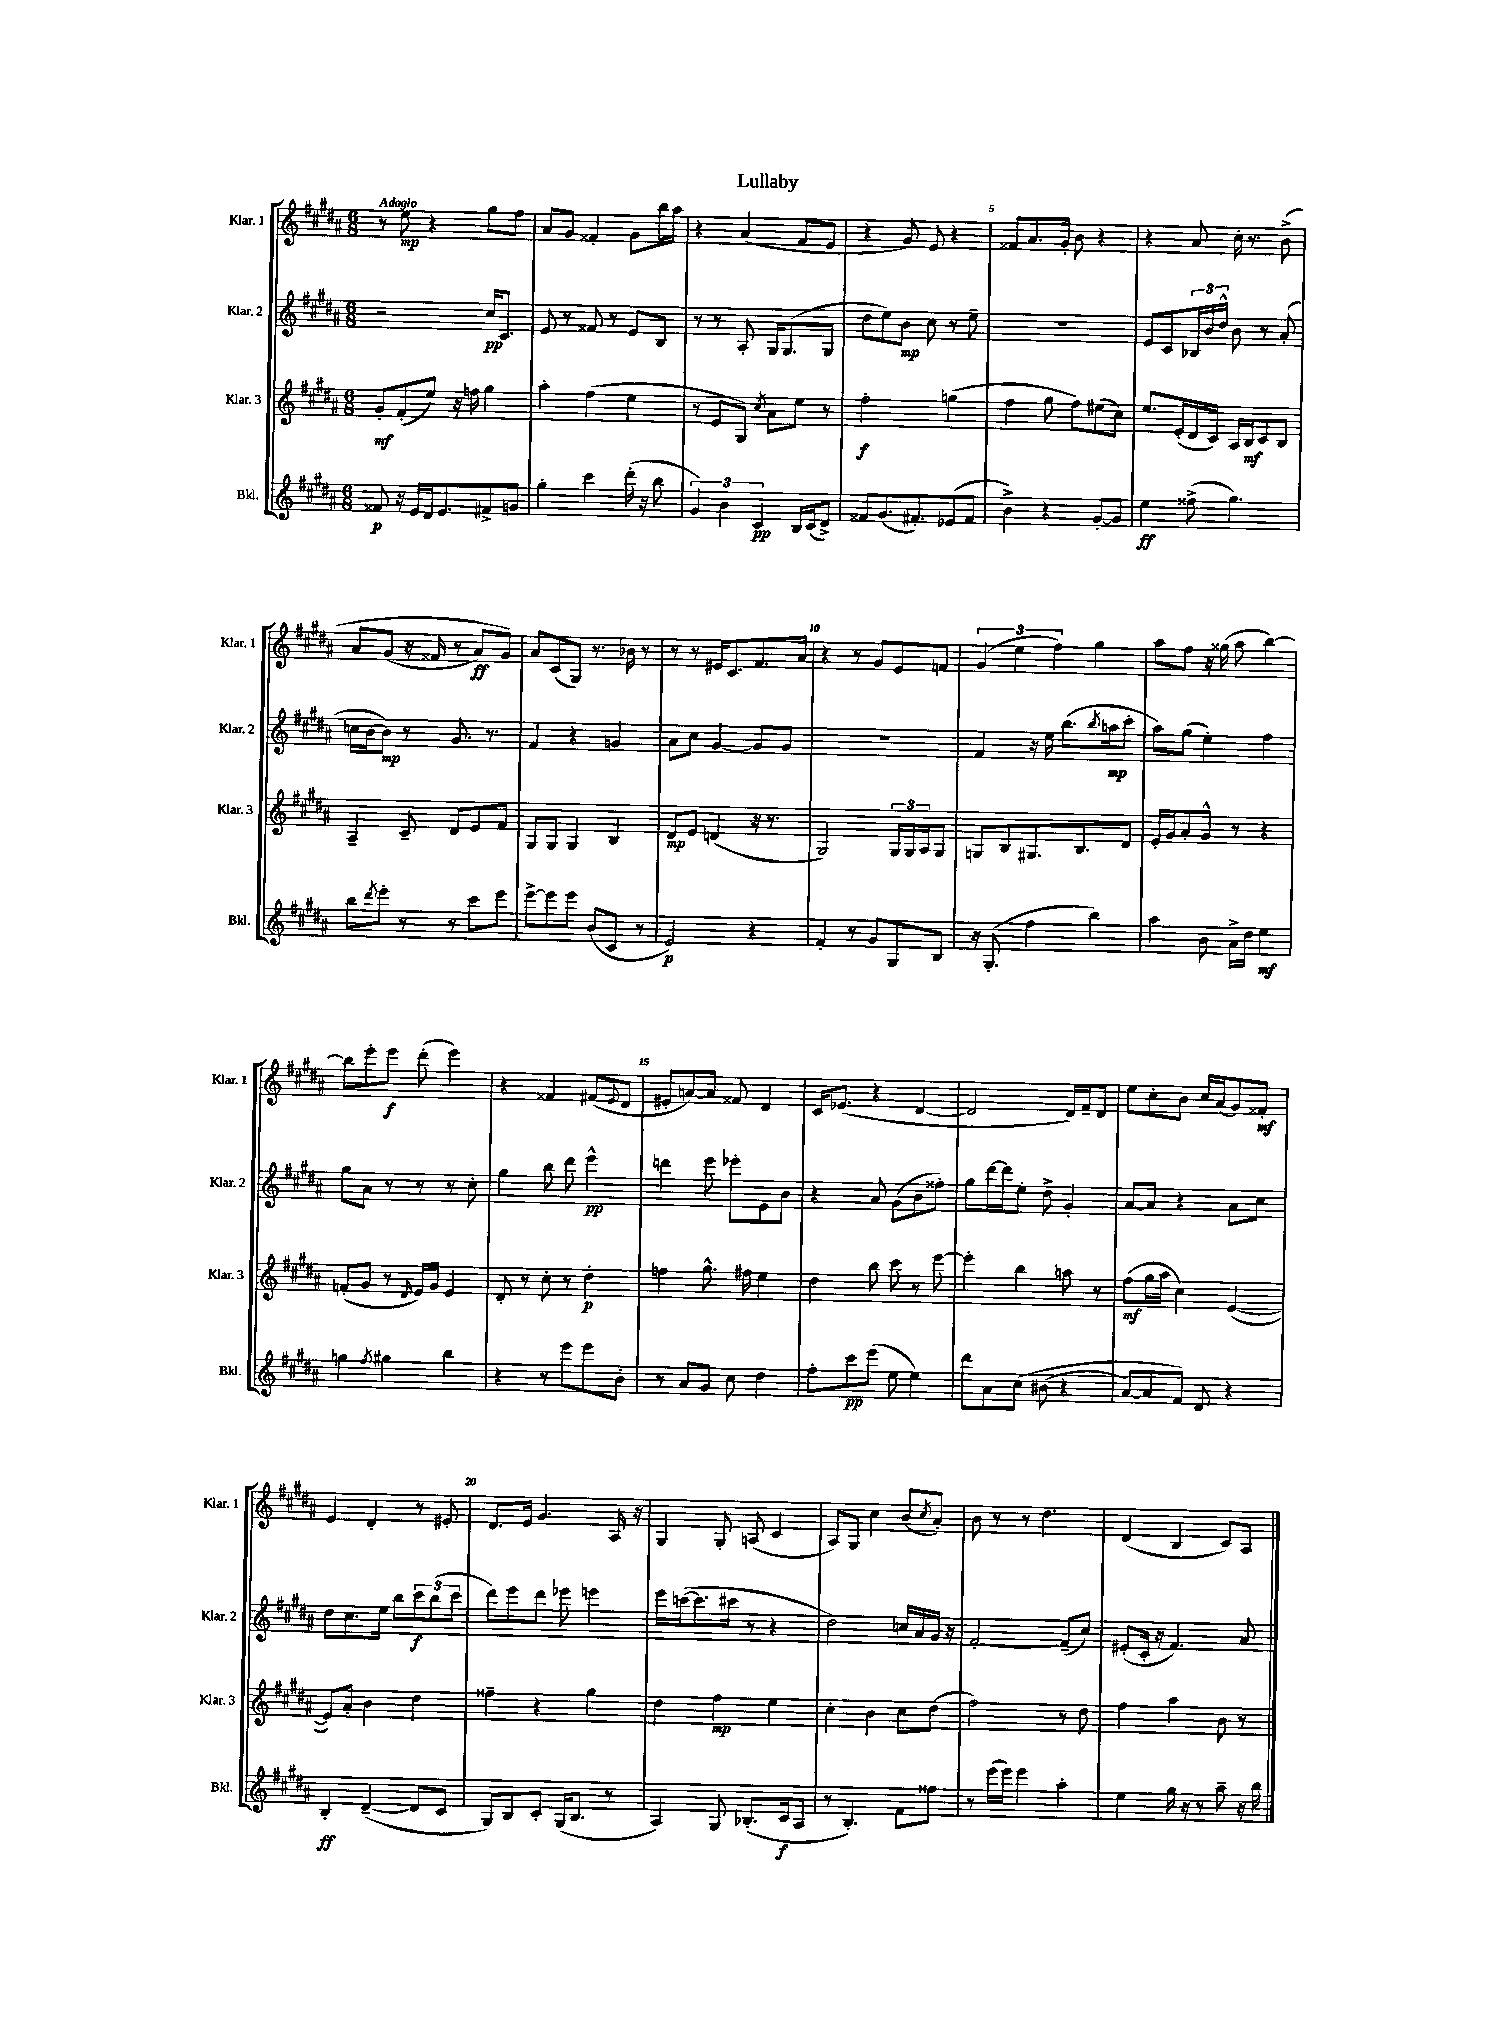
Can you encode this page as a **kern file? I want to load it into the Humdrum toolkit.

**kern	**dynam	**kern	**dynam	**kern	**dynam	**kern	**dynam
*part4	*part4	*part3	*part3	*part2	*part2	*part1	*part1
*staff4	*staff4	*staff3	*staff3	*staff2	*staff2	*staff1	*staff1
*I"Bkl.	*	*I"Klar. 3	*	*I"Klar. 2	*	*I"Klar. 1	*
*I'Bkl.	*	*I'Klar. 3	*	*I'Klar. 2	*	*I'Klar. 1	*
*clefG2	*	*clefG2	*	*clefG2	*	*clefG2	*
*k[f#c#g#d#a#]	*	*k[f#c#g#d#a#]	*	*k[f#c#g#d#a#]	*	*k[f#c#g#d#a#]	*
*M6/8	*	*M6/8	*	*M6/8	*	*M6/8	*
=1	=1	=1	=1	=1	=1	=1	=1
!	!	!	!	!	!	!LO:TX:a:B:t=Adagio	!
8f##X/	p	8g#'/L	mf	2r	.	8r	.
16r	.	(8f#'/	.	.	.	8ee\	mp
16e/LL	.	.	.	.	.	.	.
16d#/J	.	8ee/J)	.	.	.	4r	.
8.e/	.	.	.	.	.	.	.
.	.	16r	.	.	.	.	.
.	.	16ffn\	.	.	.	.	.
8f#X^/	.	4gg#\	.	16cc#/KL	pp	8gg#\L	.
.	.	.	.	8.c#/J	.	.	.
8gn/J	.	.	.	.	.	8ff#\J	.
=2	=2	=2	=2	=2	=2	=2	=2
4gg#'\	.	4aa#'\	.	8e/	.	8a#/L	.
.	.	.	.	8r	.	8g#/J	.
4ccc#\	.	(4ff#\	.	8f##X/	.	4f##X'/	.
.	.	.	.	8r	.	.	.
(16ddd#'\	.	4ee\	.	8e/L	.	8g#\L	.
16r	.	.	.	.	.	.	.
8bb\	.	.	.	8B/J	.	16bb\L	.
.	.	.	.	.	.	16aa#\JJ	.
=3	=3	=3	=3	=3	=3	=3	=3
6g#/)	.	8r	.	8r	.	4r	.
.	.	8e/L	.	8r	.	.	.
6b\	.	.	.	.	.	.	.
.	.	8G#/J)	.	8A#'/	.	(4a#/	.
6c#/	pp	.	.	.	.	.	.
.	.	8qcc#/	.	.	.	.	.
.	.	8a#\L	.	16G#/KL	.	.	.
.	.	.	.	(8.G#/	.	.	.
16B/LL	.	8ee\J	.	.	.	8f#/L	.
(16c#/J	.	.	.	.	.	.	.
8d#^/J)	.	8r	.	8G#/J	.	8e/J	.
=4	=4	=4	=4	=4	=4	=4	=4
8f##X/L	.	2ff#'\	f	8dd#\L	.	4r	.
(8.g#/	.	.	.	8ee\)	.	.	.
.	.	.	.	8b\J	mp	8g#/)	.
8.f#X'/)	.	.	.	.	.	.	.
.	.	.	.	8cc#\	.	8e/	.
(8e-X/	.	(4ggn\	.	8r	.	4r	.
8f#/J	.	.	.	8ee~\	.	.	.
=5	=5	=5	=5	=5	=5	=5	=5
4b^\)	.	4ff#\	.	2.r	.	8f##X/L	.
.	.	.	.	.	.	8.a#/	.
4r	.	8gg#\	.	.	.	.	.
.	.	.	.	.	.	16g#'/Jk	.
.	.	8ff#\L)	.	.	.	8b\	.
[8g#'/L	.	(8ee#X\	.	.	.	4r	.
8g#/J]	.	8cc#\J)	.	.	.	.	.
=6	=6	=6	=6	=6	=6	=6	=6
4ee\	ff	8.ee/L	.	8e/L	.	4r	.
.	.	.	.	8c#/	.	.	.
.	.	(16e'/L	.	.	.	.	.
(8ff##X^\	.	16d#/	.	24B-X/L	.	8a#/	.
.	.	.	.	24b/	.	.	.
.	.	16c#/JJ)	.	.	.	.	.
.	.	.	.	24dd#^^/JJ	.	.	.
4.gg#\)	.	16A#/LL	.	8b\	.	16cc#'\	.
.	.	16B/J	mf	.	.	8.r	.
.	.	8c#/	.	8r	.	.	.
.	.	8B/J	.	(8a#'/	.	(8b^\	.
!!LO:LB:g=z
=7	=7	=7	=7	=7	=7	=7	=7
8bb\L	.	4A#~/	.	16ccn\LL	.	8a#/L	.
.	.	.	.	[16b\J	.	.	.
8qddd#/	.	.	.	.	.	.	.
8eee'\J	.	.	.	8b\J])	mp	(8g#/J	.
8r	.	8c#~/	.	8r	.	16r	.
.	.	.	.	.	.	16f##X/	.
8r	.	8d#/L	.	8.g#/	.	8r	.
8ccc#\L	.	8e/	.	.	.	8a#/L)	ff
.	.	.	.	8.r	.	.	.
8eee\J	.	8f#/J	.	.	.	8g#/J)	.
=8	=8	=8	=8	=8	=8	=8	=8
[8eee^\L	.	8G#/L	.	4f#/	.	8a#/L	.
8eee\]	.	8G#/J	.	.	.	(8c#/	.
8eee\J	.	4G#/	.	4r	.	8G#/J)	.
(8b/L	.	.	.	.	.	8.r	.
8c#/J	.	4B/	.	4gn/	.	.	.
.	.	.	.	.	.	16b-X\	.
8r	.	.	.	.	.	8r	.
=9	=9	=9	=9	=9	=9	=9	=9
2e/)	p	8d#/L	mp	8a#\L	.	8r	.
.	.	8e/J	.	8cc#\J	.	8r	.
.	.	(4dn/	.	[4g#/	.	16e#X/KL	.
.	.	.	.	.	.	8.c#/	.
4r	.	16r	.	8g#/L]	.	8.f#/	.
.	.	8.r	.	.	.	.	.
.	.	.	.	8g#/J	.	.	.
.	.	.	.	.	.	16a#/Jk	.
=10	=10	=10	=10	=10	=10	=10	=10
4f#'/	.	2G#/)	.	2.r	.	4r	.
8r	.	.	.	.	.	8r	.
8g#/L	.	.	.	.	.	8g#/L	.
8G#/	.	24G#/LL	.	.	.	8e/	.
.	.	24G#/	.	.	.	.	.
.	.	24A#/J	.	.	.	.	.
8B/J	.	8G#/J	.	.	.	8fn/J	.
=11	=11	=11	=11	=11	=11	=11	=11
16r	.	8Gn/L	.	4f#/	.	(6g#/	.
(8.G#'/	.	.	.	.	.	.	.
.	.	8B/	.	.	.	.	.
.	.	.	.	.	.	6ee\	.
4ff#\	.	8.G#X/	.	16r	.	.	.
.	.	.	.	16ee\	.	.	.
.	.	.	.	.	.	6ff#\)	.
.	.	.	.	(8.bb\L	.	.	.
.	.	8.B/	.	.	.	.	.
4bb\)	.	.	.	.	.	4gg#\	.
.	.	.	.	8qbb/	.	.	.
.	.	.	.	16aan\k	mp	.	.
.	.	8d#/J	.	8ccc#'\J	.	.	.
=12	=12	=12	=12	=12	=12	=12	=12
4aa#\	.	16e'/LL	.	8aa#\L)	.	8aa#\L	.
.	.	16g#/J	.	.	.	.	.
.	.	8a#'/	.	(8gg#\J	.	8ff#\J	.
8b\	.	8g#^^/J	.	4ee'\)	.	16r	.
.	.	.	.	.	.	(16gg##X\	.
16a#^\LL	.	8r	.	.	.	8aa#\	.
16dd#\JJ	.	.	.	.	.	.	.
4ee\	mf	4r	.	4ff#\	.	[4bb\)	.
!!LO:LB:g=z
=13	=13	=13	=13	=13	=13	=13	=13
4ggn\	.	(8fn'/L	.	8gg#\L	.	8bb\L]	.
.	.	8g#/J	.	8a#\J	.	8eee'\	.
8qff#/	.	.	.	.	.	.	.
4gg#X\	.	8r	.	8r	.	8eee\J	f
.	.	16qqd#/	.	.	.	.	.
.	.	16e/LL)	.	8r	.	(8ddd#'\	.
.	.	16g#/JJ	.	.	.	.	.
4bb\	.	4e/	.	8r	.	4eee\)	.
.	.	.	.	8cc#'\	.	.	.
=14	=14	=14	=14	=14	=14	=14	=14
4r	.	8d#'/	.	4gg#\	.	4r	.
.	.	8r	.	.	.	.	.
8r	.	8cc#'\	.	8bb\	.	4f##X/	.
8eee\L	.	8r	.	8ddd#\	.	.	.
8eee\	.	4dd#'\	p	4eee^^\	pp	(8f#X/L	.
.	.	.	.	.	.	8qqe/	.
8b'\J	.	.	.	.	.	8d#/J	.
=15	=15	=15	=15	=15	=15	=15	=15
8r	.	4ffn\	.	4dddn\	.	8e#X'/L	.
8a#/L	.	.	.	.	.	[8an/)	.
8g#/J	.	8.gg#^^\	.	8eee\	.	8a/J]	.
8cc#\	.	.	.	8eee-X'\L	.	8f##X/	.
.	.	16ff#X\	.	.	.	.	.
4dd#\	.	4ee\	.	8e\	.	4d#/	.
.	.	.	.	8b\J	.	.	.
=16	=16	=16	=16	=16	=16	=16	=16
8ff#'\L	.	4dd#\	.	4r	.	16c#/KL	.
.	.	.	.	.	.	(8.e-X/J	.
8ccc#\	pp	.	.	.	.	.	.
(8eee\J	.	8bb\	.	8a#/	.	4r	.
8ee\	.	8ccc#\	.	(8g#\L	.	.	.
4ee\)	.	8r	.	8b\	.	[4d#/	.
.	.	[8eee\	.	8ff##X'\J)	.	.	.
=17	=17	=17	=17	=17	=17	=17	=17
8ddd#\L	.	4eee'\]	.	8gg#\L	.	2d#/]	.
8a#\	.	.	.	[16ddd#\L	.	.	.
.	.	.	.	16ddd#\J]	.	.	.
(8cc#\J	.	4bb\	.	8ee'\J	.	.	.
(8b#X\	.	.	.	8dd#^\	.	.	.
4r	.	8aan\	.	4g#'/	.	16d#/LL)	.
.	.	.	.	.	.	16f#~/J	.
.	.	8r	.	.	.	8d#/J	.
=18	=18	=18	=18	=18	=18	=18	=18
[8a#/L)	.	(8ff#\L	mf	[8a#/L	.	8ee\L	.
8a#/]	.	16gg#\L	.	8a#/J]	.	8cc#'\	.
.	.	16aa#\JJ	.	.	.	.	.
8f#/J)	.	4cc#\)	.	4r	.	8b\J	.
8d#/	.	.	.	.	.	16cc#/LL	.
.	.	.	.	.	.	(16a#/J	.
4r	.	([4e/	.	8a#\L	.	8g#/)	.
.	.	.	.	8cc#\J	.	8f##X'/J	mf
!!LO:LB:g=z
=19	=19	=19	=19	=19	=19	=19	=19
4B'/	ff	8e/L])	.	8dd#\L	.	4e/	.
.	.	8a#'/J	.	8.cc#\	.	.	.
([4d#~/	.	4b\	.	.	.	4d#'/	.
.	.	.	.	16ee\Jk	.	.	.
.	.	.	.	8bb\L	.	.	.
8d#/L]	.	4dd#\	.	12ccc#\	f	8r	.
.	.	.	.	(12bb\	.	.	.
8c#/J	.	.	.	.	.	8e#X'/	.
.	.	.	.	12ccc#\J	.	.	.
=20	=20	=20	=20	=20	=20	=20	=20
8G#/L)	.	4ff##X~\	.	8ddd#\L)	.	8.d#/L	.
8B/	.	.	.	8eee\	.	.	.
.	.	.	.	.	.	16e/Jk	.
8c#'/J	.	4r	.	8ddd#\J	.	4.g#/	.
(16G#/KL	.	.	.	8eee-X\	.	.	.
8.B/J	.	.	.	.	.	.	.
.	.	4gg#\	.	4eeen\	.	.	.
8r	.	.	.	.	.	16A#/	.
.	.	.	.	.	.	16r	.
=21	=21	=21	=21	=21	=21	=21	=21
4A#/)	.	4dd#\	.	16eee\LL	.	4G#/	.
.	.	.	.	([16cccn\J	.	.	.
.	.	.	.	8.ccc\]	.	.	.
8G#/	.	4ff#\	mp	.	.	8G#'/	.
.	.	.	.	16ccc#X\Jk	.	.	.
(8.B-X'/L	.	.	.	8r	.	(8An/	.
.	.	4ee\	.	4r	.	4c#/	.
16c#/k	f	.	.	.	.	.	.
8A#/J	.	.	.	.	.	.	.
=22	=22	=22	=22	=22	=22	=22	=22
8r	.	4cc#'\	.	2dd#\)	.	8A#/L)	.
4.B'/)	.	.	.	.	.	8G#/J	.
.	.	4b\	.	.	.	4cc#\	.
8f#\L	.	8cc#\L	.	16ccn/LL	.	(8b/L	.
.	.	.	.	16a#/	.	.	.
.	.	.	.	.	.	8qcc#/	.
8ff##X\J	.	(8dd#\J	.	16g#/JJ	.	8a#'/J)	.
.	.	.	.	16r	.	.	.
=23	=23	=23	=23	=23	=23	=23	=23
8r	.	2ff#\)	.	[2f#'/	.	8b\	.
(16eee\LL	.	.	.	.	.	8r	.
16eee\JJ)	.	.	.	.	.	.	.
4eee\	.	.	.	.	.	8r	.
.	.	.	.	.	.	4.dd#\	.
4aa#'\	.	8r	.	(8f#~/L]	.	.	.
.	.	8dd#\	.	8cc#/J)	.	.	.
=24	=24	=24	=24	=24	=24	=24	=24
4ee\	.	4ff#\	.	(8e#X'/L	.	(4d#/	.
.	.	.	.	16c#'/Jk	.	.	.
.	.	.	.	16r	.	.	.
16gg#\	.	4aa#\	.	4.f#/)	.	4B/	.
16r	.	.	.	.	.	.	.
8r	.	.	.	.	.	.	.
8aa#~\	.	8b\	.	.	.	8c#/L)	.
16r	.	8r	.	8a#/	.	8A#/J	.
16bb\	.	.	.	.	.	.	.
==	==	==	==	==	==	==	==
*-	*-	*-	*-	*-	*-	*-	*-
